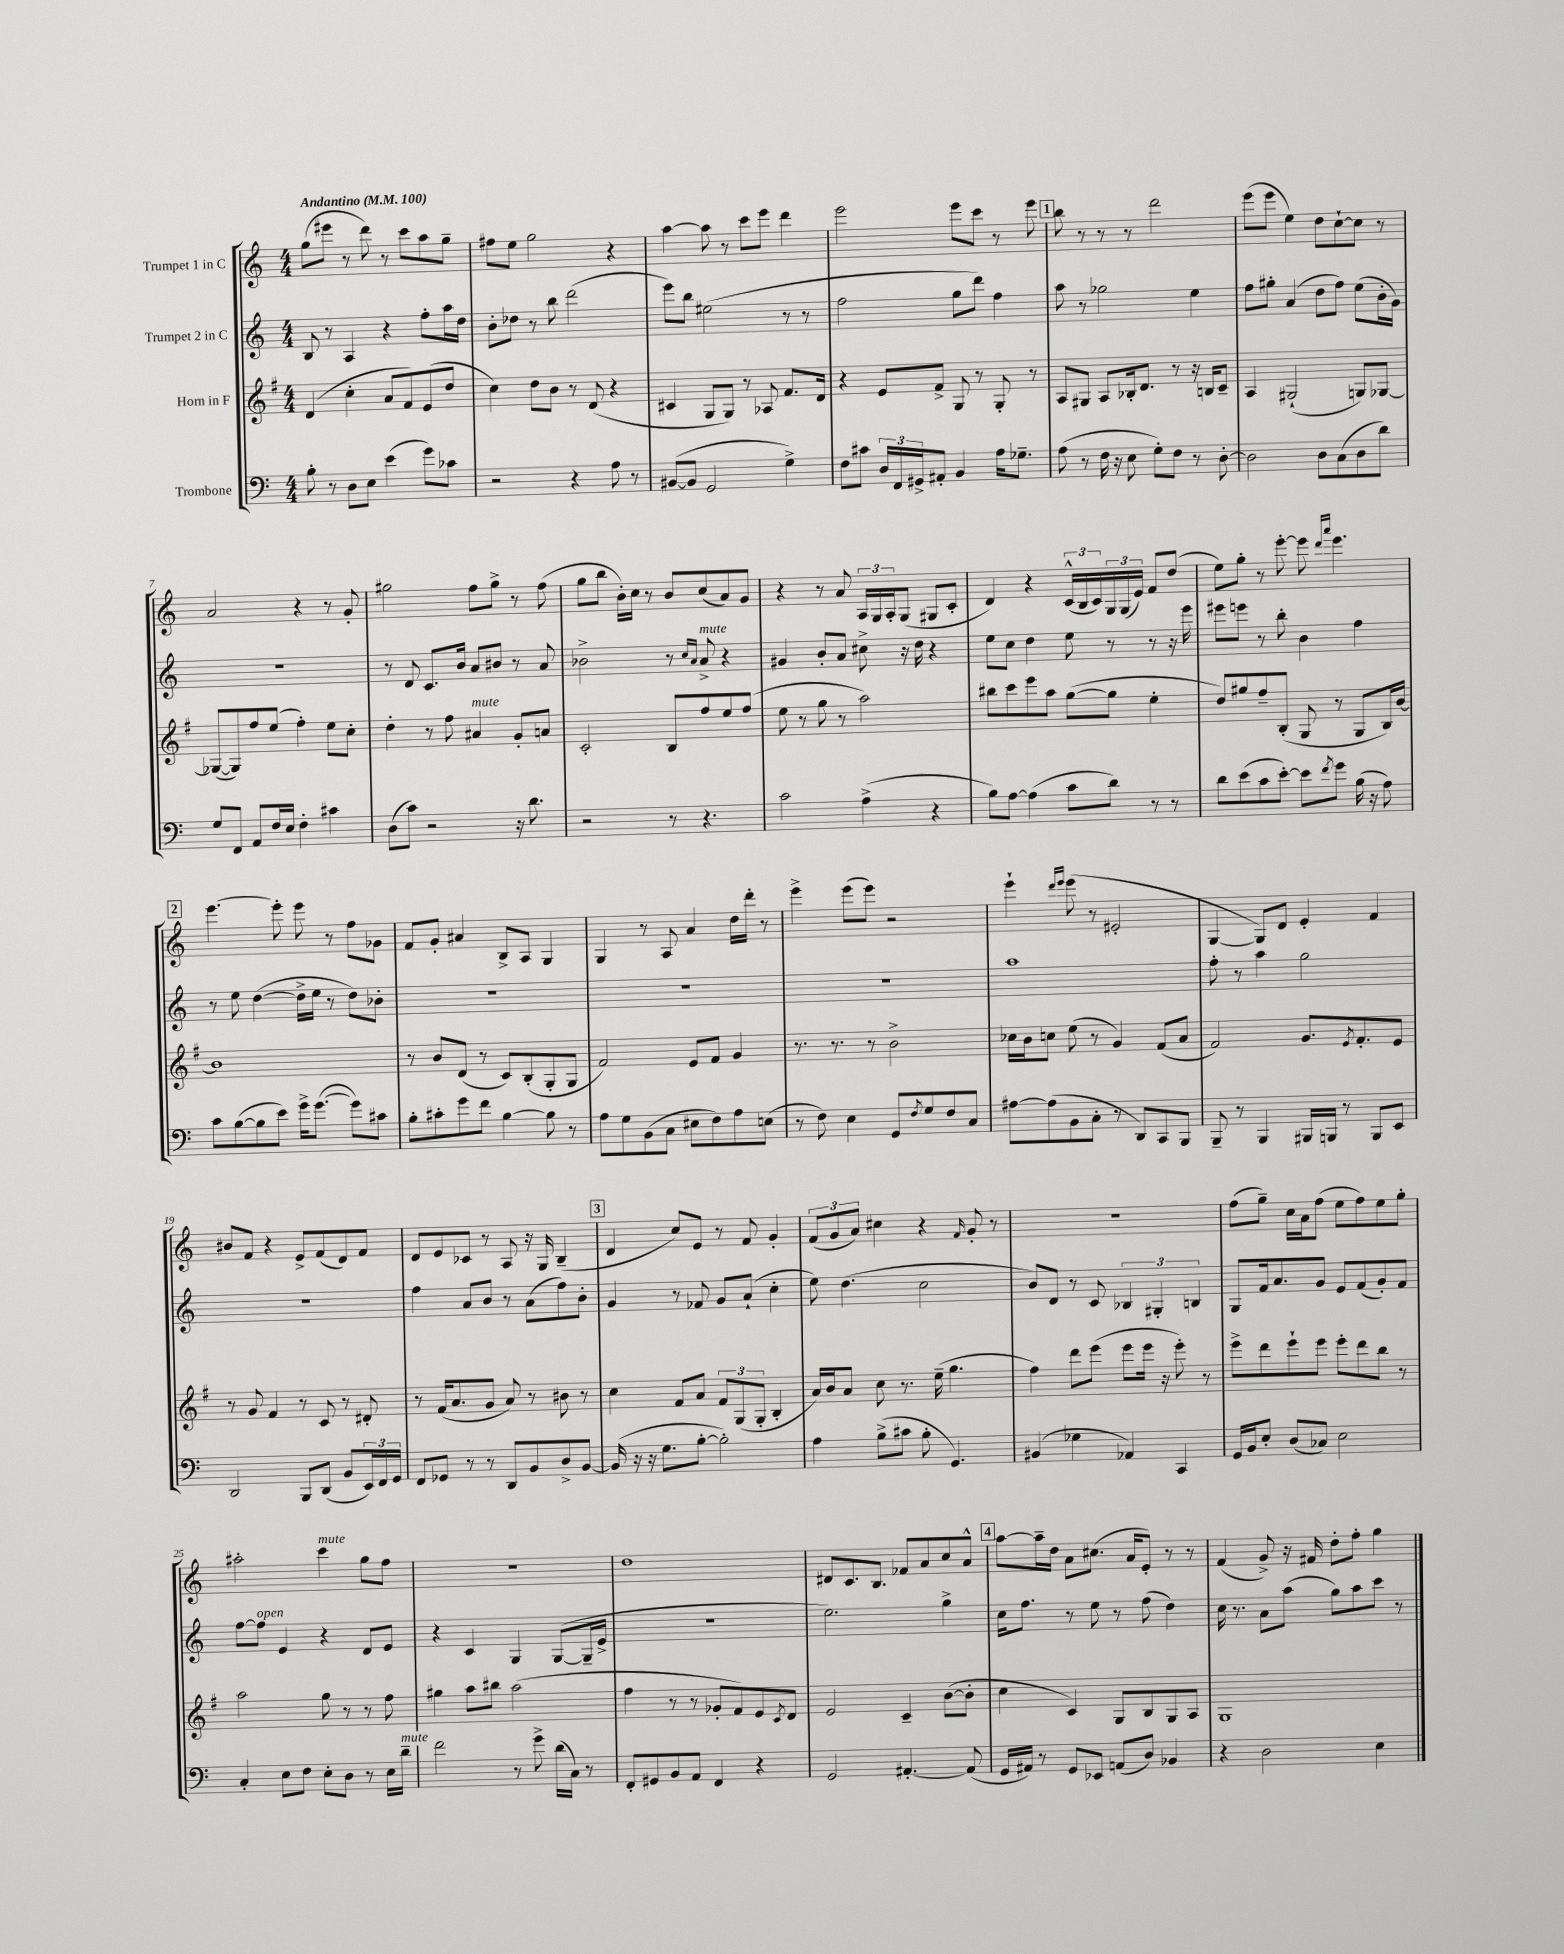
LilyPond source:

<<
\new StaffGroup <<
\new Staff = "s0" \with { instrumentName = "Trumpet 1 in C" } {
    \clef treble \key c \major \numericTimeSignature \time 4/4 \tempo "Andantino" 4 = 100
    g''8( eis'''8 r8 d'''8) r8 c'''8 a''8 g''8-- |
    fis''8 e''8 g''2 r4 |
    a''4~ a''8 r8 c'''8 e'''8 d'''4 |
    e'''2 e'''8 c'''8 r8 e'''8 |
    \mark \markup { \box "1" } b''8 r8 r8 r8 d'''2 |
    e'''8( e'''8 e''4) d''8 c''8~-! c''8 r8 |
    a'2 r4 r8 g'8-. |
    gis''2 f''8 gis''8-> r8 f''8( |
    g''8 b''8 b'16-.) c''16 r8 b'8 c''8( a'8) g'8 |
    r4 r8 a'8 \tuplet 3/2 { a16 g16 a16-. } g8( gis8 c'8-. |
    d'4) r4 \tuplet 3/2 { c'16-^( b16 c'16) } \tuplet 3/2 { g16 g16( e'16) } f'8 d''8( |
    e''8) g''8-. r8 e'''8~-. e'''8 \grace { d'''16 a'''16 } e'''4. |
    \mark \markup { \box "2" } e'''4.~ e'''8-. e'''8 r8 f''8 ges'8 |
    f'8 g'8-. ais'4 b8-> a8 g4 |
    g4 r8 a8 a'4 d''16 d'''16-. r8 |
    e'''4-> e'''8( e'''8) r2 |
    e'''4-! \grace { d'''16 e'''16 } e'''8( r8 eis'2-. |
    g4~ g8) d'8 e'4-. f'4 |
    bis'8 f'8 r4 e'8-> f'8( d'8) f'8 |
    d'8 e'8 ces'8 r8 a8 r16 g16 b4--( |
    \mark \markup { \box "3" } d'4 c''8) e'8 r8 f'8 g'4-. |
    \tuplet 3/2 { f'8( g'8 a'8) } cis''4 r4 \grace { f'16 } g'8-. r8 |
    R1 |
    f''8( g''8--) c''16 a'16 f''8( e''8 f''8) e''8 g''8-. |
    ais''2-. c'''4^\markup { \italic "mute" } g''8 f''8 |
    R1 |
    d''1 |
    dis'8 c'8. b8. fes'8 a'8 c''8 a'8-^ |
    \mark \markup { \box "4" } a''8~ a''16-- d''16 a'8 cis''8.( a'16 e'8-.) r8 r8 |
    f'4( g'8->) r16 fis'16 d''8-. f''8-. g''4 \bar "|." |
}
\new Staff = "s1" \with { instrumentName = "Trumpet 2 in C" } {
    \clef treble \key c \major \numericTimeSignature \time 4/4
    b8 r8 a4 r4 f''8-. a''16 d''16 |
    b'8-. des''8 r8 b''8 d'''2( |
    e'''8) b''8 eis''2( r8 r8 |
    f''2 g''8 d'''8) f''4 |
    \mark \markup { \box "1" } a''8 r8 ges''2 e''4 |
    f''8 gis''8-. a'4( d''8 f''8) e''8( b'16-. g'16) |
    R1 |
    r8 d'8 c'8. b'16 a'8 bis'8 r8 a'8 |
    bes'2-> r8 \grace { c''16 a'16 } a'8->^\markup { \italic "mute" } r4 |
    gis'4 b'8-. a'8 cis''8-> r16 d''16 r4 |
    e''8 c''8 d''4 e''8 r8 r8 r16 e'''16 |
    eis'''8 e'''8 r8 b''8-. b'4 f''4 |
    \mark \markup { \box "2" } r8 e''8 d''4~( d''16-> e''16 r8 d''8) bes'8-. |
    R1 |
    R1 |
    R1 |
    a''1 |
    f''8-. r8 a''4 g''2 |
    R1 |
    f''4 a'8 b'8 r8 a'8( f''8) b'8-. |
    \mark \markup { \box "3" } g'4 r8 fes'8 g'8 a'8-!( c''4-. |
    e''8) d''4.( c''2 |
    b'8) d'8 r8 c'8 \tuplet 3/2 { bes4 gis4-. b4 } |
    g8 f'16 a'8. g'8 e'8 f'8( g'8-.) f'8 |
    f''8~ f''8^\markup { \italic "open" } e'4 r4 d'8 e'8 |
    r4 c'4 g4 g8~( g16-- e'16-> |
    R1 |
    e''2.) g''4-> |
    \mark \markup { \box "4" } c''16 f''8. r8 e''8 r8 f''8( d''4) |
    c''16 r8. a'8 a''8( g''8) a''8 c'''8 r8 \bar "|." |
}
\new Staff = "s2" \with { instrumentName = "Horn in F" } {
    \clef treble \key g \major \numericTimeSignature \time 4/4
    d'4( c''4-. a'8 fis'8) e'8( d''8 |
    c''4) d''8 b'8 r8 d'8( r4 |
    cis'4 g8 g8) r8 aes8 fis'8. d'16 |
    r4 e'8 fis'8-> g8 r8 g8-. r8 |
    \mark \markup { \box "1" } a8 gis8 a8 bes16-. d'8. r8 r16 b16 c'8-- |
    a4 gis2-!( g8) ges8~ |
    ges8~( ges8) fis''8 e''8( fis''4-.) e''8 c''8-. |
    d''4-. r8 fis''8 ais'4^\markup { \italic "mute" } g'8-. a'8 |
    c'2-. b8 fis''8 e''8 fis''8( |
    e''8 r8 g''8 r8 a''2) |
    bis''8 c'''8 e'''8 a''8 g''8~( g''8 e''4-. |
    d''8) gis''8 fis''8-- b8-.( g8 r8 g8 b16) b'16~ |
    \mark \markup { \box "2" } b'1 |
    r8 b'8 d'8( r8 c'8) b8-.( g8-. g8 |
    fis'2) e'8 fis'8 g'4 |
    r8. r8. r8 b'2-> |
    ces''16 b'16 c''8 e''8( r8 g'4) fis'8( a'8 |
    fis'2) g'8. \acciaccatura { e'8 } fis'8.-. e'8 |
    r8 g'8 fis'4 r8 c'8 r8 dis'8-. |
    r8 fis'16( a'8. g'8 a'8) r8 bis'8 r8 |
    \mark \markup { \box "3" } c''4 fis'8 a'8 \tuplet 3/2 { fis'8 g8( g8-. } b4-. |
    a'16) b'16 a'8 c''8 r8. e''16--( g''4. |
    fis''4) d'''8 e'''8( e'''8 e'''16 r16 e'''8-.) r8 |
    e'''8-> d'''8 e'''8-! e'''8 e'''8-. d'''8 b''8 r8 |
    a''2 g''8 r8 r8 fis''8 |
    gis''4 a''8 bis''8 a''2( |
    fis''4 r8 r8 ges'8-. fis'8) e'8 \acciaccatura { c'8 } d'8 |
    e'2 c'4-- b'8~( b'8-. |
    \mark \markup { \box "4" } c''4 c'4) g8 b8 g8 a8 |
    g1 \bar "|." |
}
\new Staff = "s3" \with { instrumentName = "Trombone" } {
    \clef bass \key c \major \numericTimeSignature \time 4/4
    b8-. r8 d8 e8 e'4( g'8) ces'8 |
    r2 r4 a8 r8 |
    bis,8~( bis,8 g,2 g4->) |
    f8 cis'8 \tuplet 3/2 { d16 f,16 gis,16-> } ais,8-. b,4 a16 ges8.-- |
    \mark \markup { \box "1" } a8( r8 f16 r16 e8 g8-.) f8 r8 d8~-. |
    d2 d8 c8( d8 d'8) |
    g8 f,8 a,8 f16 e16 f4-. cis'4 |
    d8( c'8) r2 r16 d'8. |
    r2 r8 r4. |
    c'2 a4->( r4 |
    b8) a8~ a4( c'8 d'8) r8 r8 |
    d'8 e'8( c'8 e'8~-.) e'8 \acciaccatura { f'8 } g'8 b16( r16 a8) |
    \mark \markup { \box "2" } c'8 b8~( b8 e'8) g'16-> g'8.~( g'8) cis'8 |
    b8-. cis'8-. g'8 f'8 b4~ b8 r8 |
    a8 g8 b,8( c8 eis8 f8) a8 e8( |
    r8 f8) e4 g,8 \acciaccatura { f8 } g8 f8 c8 |
    ais8~ ais8( b,8 c8-. r8 d,8) c,8 b,,8 |
    b,,8-- r8 b,,4 bis,,16 b,,16 r8 b,,8 e,8 |
    d,2 b,,8 d,8( b,8 \tuplet 3/2 { e,16) f,16 g,16 } |
    f,8 ges,8 r8 r8 d,8 b,8 d8-> b,8~ |
    \mark \markup { \box "3" } b,16( r16 r16 g8. b8~-. b2-.) |
    a4 b8->( cis'8 b8-. g,4.) |
    bis,4( ges4 aes,4) c,4 |
    g,16 b,16 e8-. d8( ces8) e2 |
    c4-. e8 f8 e8-. d8 r8 e16 d'16--^\markup { \italic "mute" } |
    f'2 r8 g'8-> d'16( c16) r8 |
    f,8-. gis,8 b,8 a,8 f,4 r4 |
    g,2 ais,4.~-. ais,8( |
    \mark \markup { \box "4" } g,16 ais,16) r8 g,8 ees,8 a,8( d8) bes,4 |
    r4 d2 e4 \bar "|." |
}
>>
>>
